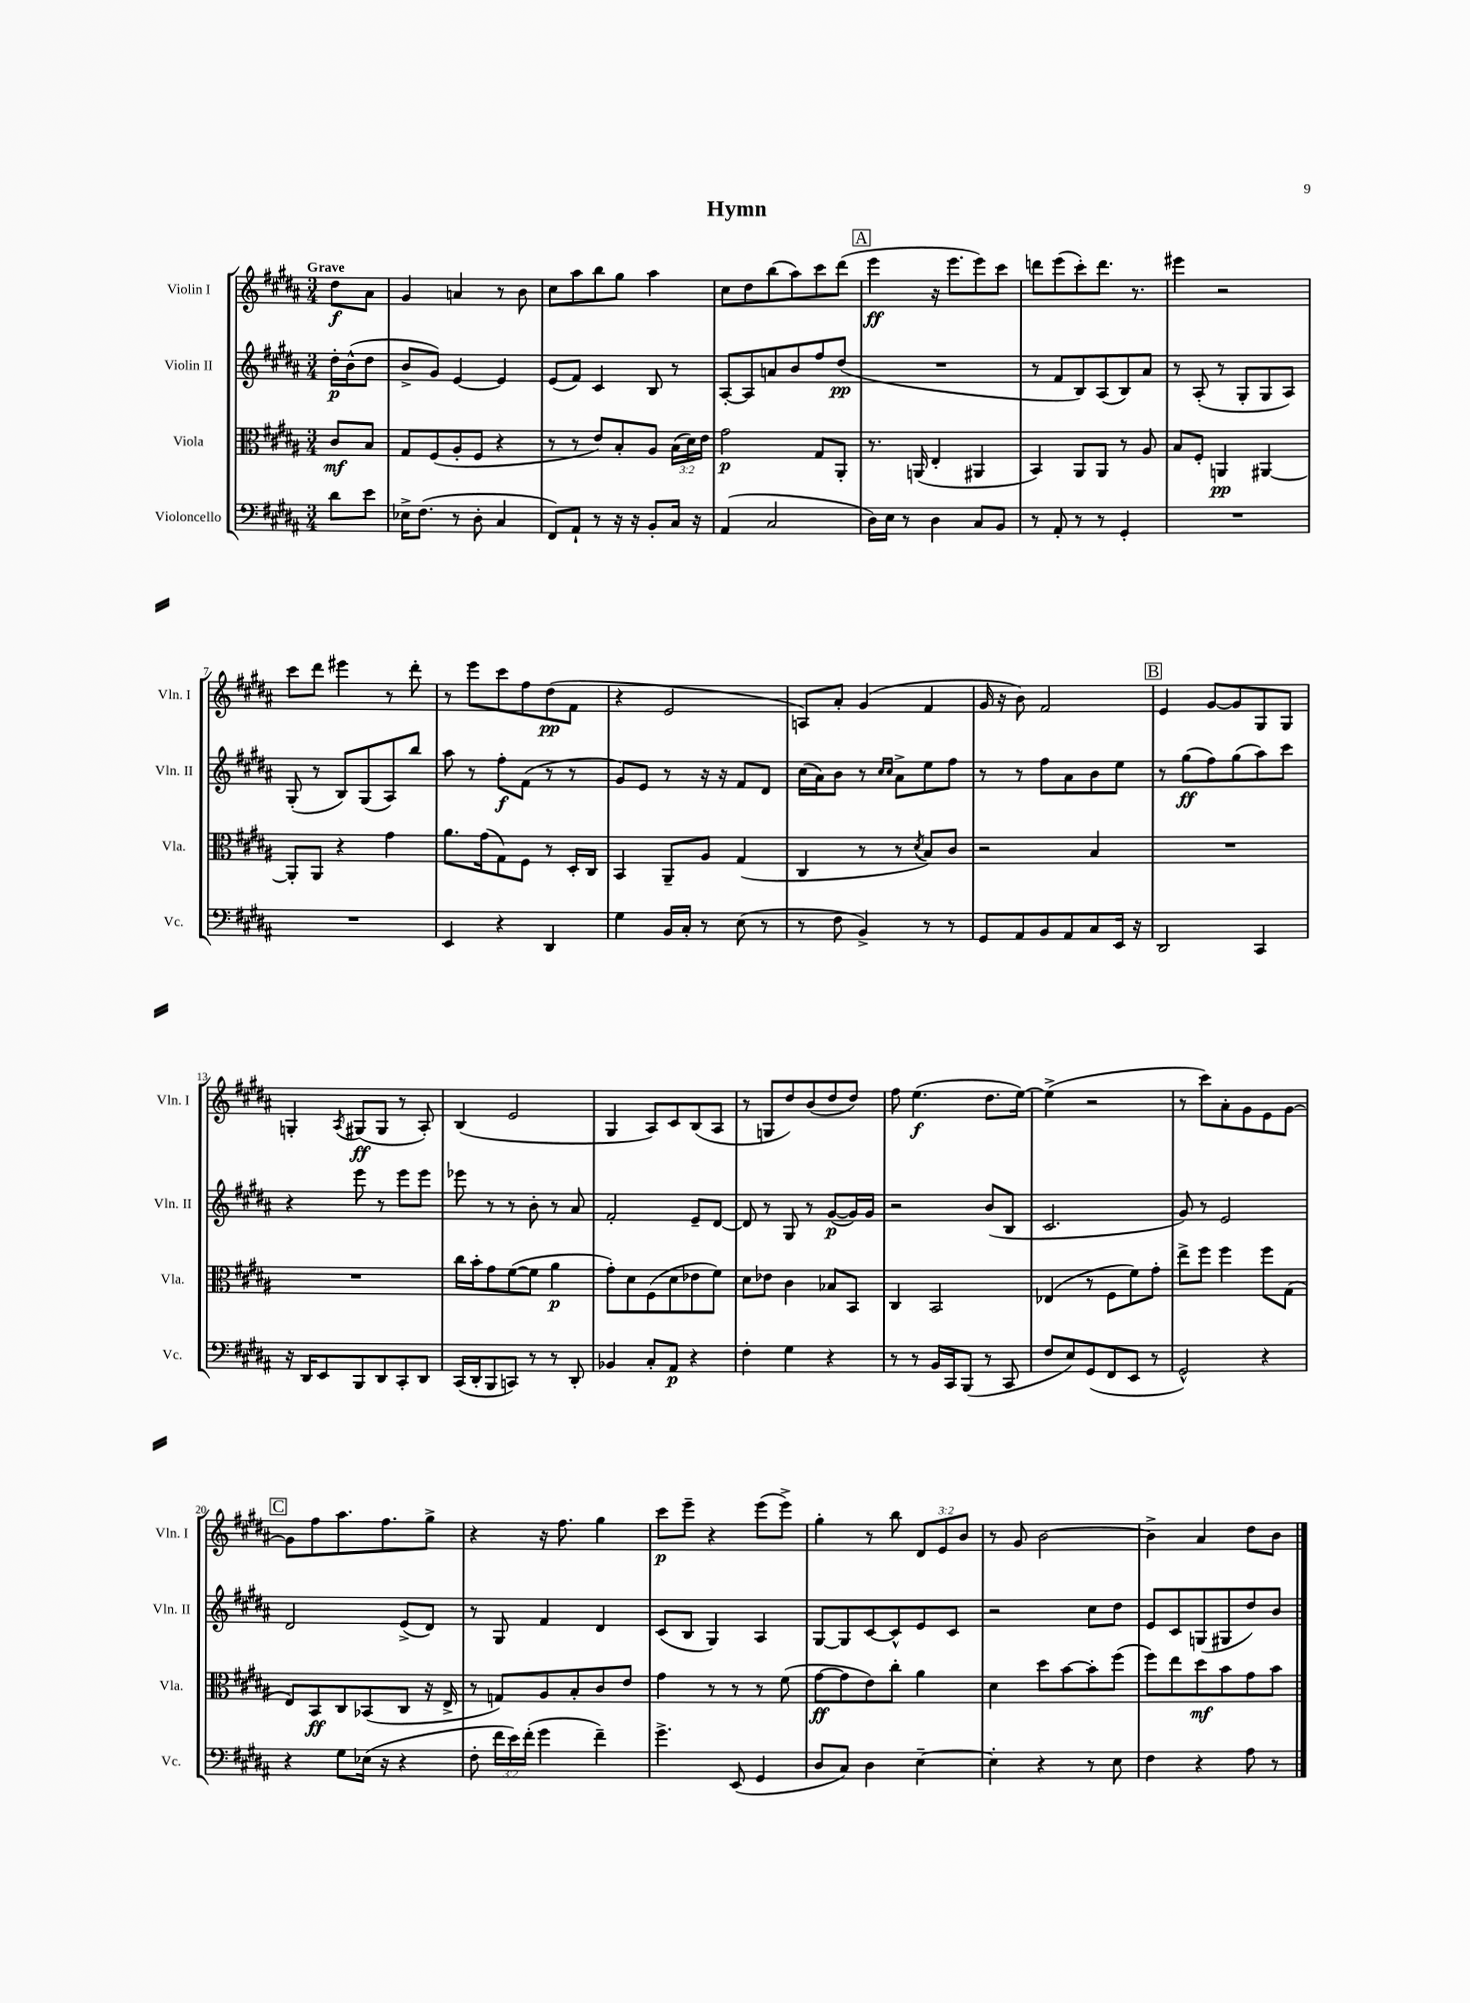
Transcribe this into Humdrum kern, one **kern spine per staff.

**kern	**dynam	**kern	**dynam	**kern	**dynam	**kern	**dynam
*part4	*part4	*part3	*part3	*part2	*part2	*part1	*part1
*staff4	*staff4	*staff3	*staff3	*staff2	*staff2	*staff1	*staff1
*I"Violoncello	*	*I"Viola	*	*I"Violin II	*	*I"Violin I	*
*I'Vc.	*	*I'Vla.	*	*I'Vln. II	*	*I'Vln. I	*
*clefF4	*	*clefC3	*	*clefG2	*	*clefG2	*
*k[f#c#g#d#a#]	*	*k[f#c#g#d#a#]	*	*k[f#c#g#d#a#]	*	*k[f#c#g#d#a#]	*
*M3/4	*	*M3/4	*	*M3/4	*	*M3/4	*
=	=	=	=	=	=	=	=
!	!	!	!	!	!	!LO:TX:a:B:t=Grave	!
8d#\L	.	8c#/L	mf	16dd#'\LL	p	8dd#\L	f
.	.	.	.	(16b^^\J	.	.	.
8e\J	.	8B/J	.	8dd#\J	.	8a#\J	.
=1	=1	=1	=1	=1	=1	=1	=1
16E-X^\KL	.	8G#/L	.	8b^/L	.	4g#/	.
(8.F#\J	.	.	.	.	.	.	.
.	.	(8F#/	.	8g#/J)	.	.	.
8r	.	8A#'/	.	[4e/	.	4an/	.
8D#'\	.	8F#/J	.	.	.	.	.
4C#/	.	4r	.	4e/]	.	8r	.
.	.	.	.	.	.	8b\	.
=2	=2	=2	=2	=2	=2	=2	=2
8FF#/L)	.	8r	.	(8e/L	.	8cc#\L	.
8AA#`/J	.	8r	.	8f#/J)	.	8aa#\	.
8r	.	8e/L)	.	4c#/	.	8bb\	.
16r	.	8B'/	.	.	.	8gg#\J	.
16r	.	.	.	.	.	.	.
8BB'/L	.	8A#/J	.	8B/	.	4aa#\	.
16C#/Jk	.	(24B\LL	.	8r	.	.	.
.	.	24d#\)	.	.	.	.	.
16r	.	.	.	.	.	.	.
.	.	24e\JJ	.	.	.	.	.
=3	=3	=3	=3	=3	=3	=3	=3
(4AA#/	.	2g#\	p	[8A#'/L	.	8cc#\L	.
.	.	.	.	8A#/]	.	8dd#\	.
2C#/	.	.	.	8an/	.	(8bb\	.
.	.	.	.	8b/	.	8aa#\)	.
.	.	8G#/L	.	8ff#/	.	8ccc#\	.
.	.	8AA#'/J	.	(8dd#/J	pp	(8ddd#\J	.
!!LO:REH:place=s1:t=A
=4	=4	=4	=4	=4	=4	=4	=4
16D#\LL)	.	8.r	.	2.r	.	4eee\	ff
16E\JJ	.	.	.	.	.	.	.
8r	.	.	.	.	.	.	.
.	.	(16AAn/	.	.	.	.	.
4D#\	.	4E'/	.	.	.	16r	.
.	.	.	.	.	.	8.eee\L	.
8C#/L	.	4AA#X/	.	.	.	8eee\)	.
8BB/J	.	.	.	.	.	8ccc#\J	.
=5	=5	=5	=5	=5	=5	=5	=5
8r	.	4BB/)	.	8r	.	8dddn\L	.
8AA#'/	.	.	.	8f#/L	.	(8eee\	.
8r	.	8AA#/L	.	8B/)	.	8ccc#'\)	.
8r	.	8AA#/J	.	(8A#/	.	8.ddd\J	.
4GG#'/	.	8r	.	8B/)	.	.	.
.	.	.	.	.	.	8.r	.
.	.	8A#/	.	8a#/J	.	.	.
=6	=6	=6	=6	=6	=6	=6	=6
2.r	.	8B/L	.	8r	.	4eee#X\	.
.	.	8F#'/J	.	(8A#'/	.	.	.
.	.	4AAn/	pp	8r	.	2r	.
.	.	.	.	8G#'/L	.	.	.
.	.	[4AA#X/	.	8G#/	.	.	.
.	.	.	.	8A#/J)	.	.	.
!!LO:LB:g=z
=7	=7	=7	=7	=7	=7	=7	=7
2.r	.	8AA#'/L]	.	(8G#'/	.	8ccc#\L	.
.	.	8AA#/J	.	8r	.	8ddd#\J	.
.	.	4r	.	8B/L)	.	4eee#X\	.
.	.	.	.	(8G#/	.	.	.
.	.	4g#\	.	8A#/)	.	8r	.
.	.	.	.	8bb/J	.	8ddd#'\	.
=8	=8	=8	=8	=8	=8	=8	=8
4EE/	.	8.a#\L	.	8aa#\	.	8r	.
.	.	.	.	8r	.	8eee\L	.
.	.	(16g#\k	.	.	.	.	.
4r	.	8G#\)	.	8ff#'\L	f	8ccc#\	.
.	.	8F#\J	.	(8f#\J	.	8ff#\	.
4DD#/	.	8r	.	8r	.	(8dd#\	pp
.	.	16D#'/LL	.	8r	.	8f#\J	.
.	.	16C#/JJ	.	.	.	.	.
=9	=9	=9	=9	=9	=9	=9	=9
4G#\	.	4BB/	.	8g#/L)	.	4r	.
.	.	.	.	8e/J	.	.	.
16BB/LL	.	8AA#~/L	.	8r	.	2e/	.
16C#'/JJ	.	.	.	.	.	.	.
8r	.	8A#/J	.	16r	.	.	.
.	.	.	.	16r	.	.	.
(8E\	.	(4G#/	.	8f#/L	.	.	.
8r	.	.	.	8d#/J	.	.	.
=10	=10	=10	=10	=10	=10	=10	=10
8r	.	4C#/	.	(16cc#\LL	.	8An/L)	.
.	.	.	.	16a#\J)	.	.	.
8F#\	.	.	.	8b\J	.	8a#'/J	.
4BB^/)	.	8r	.	8r	.	(4g#/	.
.	.	.	.	16qqcc#/LL	.	.	.
.	.	.	.	16qqcc#/JJ	.	.	.
.	.	8r	.	8a#^\L	.	.	.
.	.	8qd#/	.	.	.	.	.
8r	.	8B/L)	.	8ee\	.	4f#/	.
8r	.	8c#/J	.	8ff#\J	.	.	.
=11	=11	=11	=11	=11	=11	=11	=11
8GG#/L	.	2r	.	8r	.	16g#/	.
.	.	.	.	.	.	16r	.
8AA#/	.	.	.	8r	.	8b\)	.
8BB/	.	.	.	8ff#\L	.	2f#/	.
8AA#/	.	.	.	8a#\	.	.	.
8C#/	.	4B/	.	8b\	.	.	.
16EE/Jk	.	.	.	8ee\J	.	.	.
16r	.	.	.	.	.	.	.
!!LO:REH:place=s1:t=B
=12	=12	=12	=12	=12	=12	=12	=12
2DD#/	.	2.r	.	8r	.	4e/	.
.	.	.	.	(8gg#\L	ff	.	.
.	.	.	.	8ff#\)	.	[8g#/L	.
.	.	.	.	(8gg#\	.	8g#/]	.
4CC#/	.	.	.	8aa#\)	.	8G#/	.
.	.	.	.	8ccc#\J	.	8G#/J	.
!!LO:LB:g=z
=13	=13	=13	=13	=13	=13	=13	=13
16r	.	2.r	.	4r	.	4Gn'/	.
16DD#/KL	.	.	.	.	.	.	.
8EE/	.	.	.	.	.	.	.
.	.	.	.	.	.	8qA#/	.
8BBB/	.	.	.	8eee\	.	(8G#X/L	ff
8DD#/	.	.	.	8r	.	8G#/J	.
8CC#'/	.	.	.	8eee\L	.	8r	.
8DD#/J	.	.	.	8eee\J	.	8A#'/)	.
=14	=14	=14	=14	=14	=14	=14	=14
(16CC#/LL	.	16cc#\LL	.	8eee-X\	.	(4B/	.
16DD#'/J	.	16b'\J	.	.	.	.	.
8BBB/	.	8g#\	.	8r	.	.	.
8CCn/J)	.	([8f#\	.	8r	.	2e/	.
8r	.	8f#\J]	.	8b'\	.	.	.
8r	.	4a#\	p	8r	.	.	.
8DD#'/	.	.	.	8a#/	.	.	.
=15	=15	=15	=15	=15	=15	=15	=15
4BB-X/	.	8g#'\L)	.	2f#'/	.	4G#/	.
.	.	8d#\	.	.	.	.	.
8C#'/L	.	(8F#\	.	.	.	8A#/L)	.
8AA#/J	p	8d#\	.	.	.	8c#/	.
4r	.	8e-X\	.	8e~/L	.	(8B/	.
.	.	8f#\J)	.	[8d#/J	.	8A#/J	.
=16	=16	=16	=16	=16	=16	=16	=16
4F#'\	.	8d#\L	.	8d#/]	.	8r	.
.	.	8e-X\J	.	8r	.	8Gn/L	.
4G#\	.	4c#\	.	8G#/	.	8dd#/)	.
.	.	.	.	8r	.	(8b/	.
4r	.	8B-X/L	.	([8g#/L	p	8dd#/	.
.	.	8BB/J	.	16g#/L])	.	8dd#/J)	.
.	.	.	.	16g#/JJ	.	.	.
=17	=17	=17	=17	=17	=17	=17	=17
8r	.	4C#/	.	2r	.	8ff#\	.
8r	.	.	.	.	.	(4.ee\	f
16BB/LL	.	2BB/	.	.	.	.	.
16CC#/J	.	.	.	.	.	.	.
(8BBB/J	.	.	.	.	.	.	.
8r	.	.	.	(8b/L	.	8.dd#\L	.
8CC#/	.	.	.	8B/J	.	.	.
.	.	.	.	.	.	[16ee\Jk)	.
=18	=18	=18	=18	=18	=18	=18	=18
8F#/L	.	(4E-X/	.	2.c#/	.	(4ee^\]	.
8E/)	.	.	.	.	.	.	.
(8GG#/	.	8r	.	.	.	2r	.
8FF#/	.	8F#\L	.	.	.	.	.
8EE/J	.	8f#\)	.	.	.	.	.
8r	.	8g#'\J	.	.	.	.	.
=19	=19	=19	=19	=19	=19	=19	=19
2GG#^^/)	.	8ee^\L	.	8g#/)	.	8r	.
.	.	8ff#\J	.	8r	.	8ccc#\L)	.
.	.	4ff#\	.	2e/	.	8a#'\	.
.	.	.	.	.	.	8g#\	.
4r	.	8ff#\L	.	.	.	8e\	.
.	.	(8G#\J	.	.	.	[8g#\J	.
!!LO:LB:g=z
!!LO:REH:place=s1:t=C
=20	=20	=20	=20	=20	=20	=20	=20
4r	.	8E/L)	.	2d#/	.	8g#\L]	.
.	.	8BB/	ff	.	.	8ff#\	.
8G#\L	.	8C#/	.	.	.	8.aa#\	.
(16E-X\Jk	.	(8BB-X/	.	.	.	.	.
16r	.	.	.	.	.	8.ff#\	.
4r	.	8C#/J	.	(8e^/L	.	.	.
.	.	16r	.	8d#/J)	.	8gg#^\J	.
.	.	16E^/	.	.	.	.	.
=21	=21	=21	=21	=21	=21	=21	=21
8F#'\	.	8r	.	8r	.	4r	.
24f#\LL	.	8Gn/L)	.	8G#/	.	.	.
24e\)	.	.	.	.	.	.	.
(24f#'\JJ	.	.	.	.	.	.	.
4g#\	.	8A#/	.	4f#/	.	16r	.
.	.	.	.	.	.	8.ff#\	.
.	.	8B'/	.	.	.	.	.
4f#~\)	.	8c#/	.	4d#/	.	4gg#\	.
.	.	8e/J	.	.	.	.	.
=22	=22	=22	=22	=22	=22	=22	=22
4.g#^\	.	4g#\	.	(8c#/L	.	8ccc#\L	p
.	.	.	.	8B/J	.	8eee~\J	.
.	.	8r	.	4G#/)	.	4r	.
(8EE/	.	8r	.	.	.	.	.
4GG#/	.	8r	.	4A#/	.	(8eee\L	.
.	.	(8f#\	.	.	.	8eee^\J)	.
=23	=23	=23	=23	=23	=23	=23	=23
8D#/L	.	[8g#\L	ff	[8G#/L	.	4gg#'\	.
8C#/J)	.	8g#\]	.	8G#/]	.	.	.
4D#\	.	8e\)	.	[8c#/	.	8r	.
.	.	8cc#'\J	.	8c#^^/]	.	8bb\	.
[4E~\	.	4a#\	.	8e/	.	12d#/L	.
.	.	.	.	.	.	12e/	.
.	.	.	.	8c#/J	.	.	.
.	.	.	.	.	.	12b/J	.
=24	=24	=24	=24	=24	=24	=24	=24
4E'\]	.	4d#\	.	2r	.	8r	.
.	.	.	.	.	.	8g#/	.
4r	.	8dd#\L	.	.	.	[2b\	.
.	.	[8b\	.	.	.	.	.
8r	.	8b'\]	.	8cc#\L	.	.	.
8E\	.	(8ff#\J	.	8dd#\J	.	.	.
=25	=25	=25	=25	=25	=25	=25	=25
4F#\	.	8ff#\L)	.	8e/L	.	4b^\]	.
.	.	8ee\	.	8c#/	.	.	.
4r	.	8dd#\	mf	(8Gn/	.	4a#/	.
.	.	8b\	.	8G#X/	.	.	.
8A#\	.	8g#\	.	8dd#/)	.	8dd#\L	.
8r	.	8b\J	.	8b/J	.	8b\J	.
==	==	==	==	==	==	==	==
*-	*-	*-	*-	*-	*-	*-	*-
